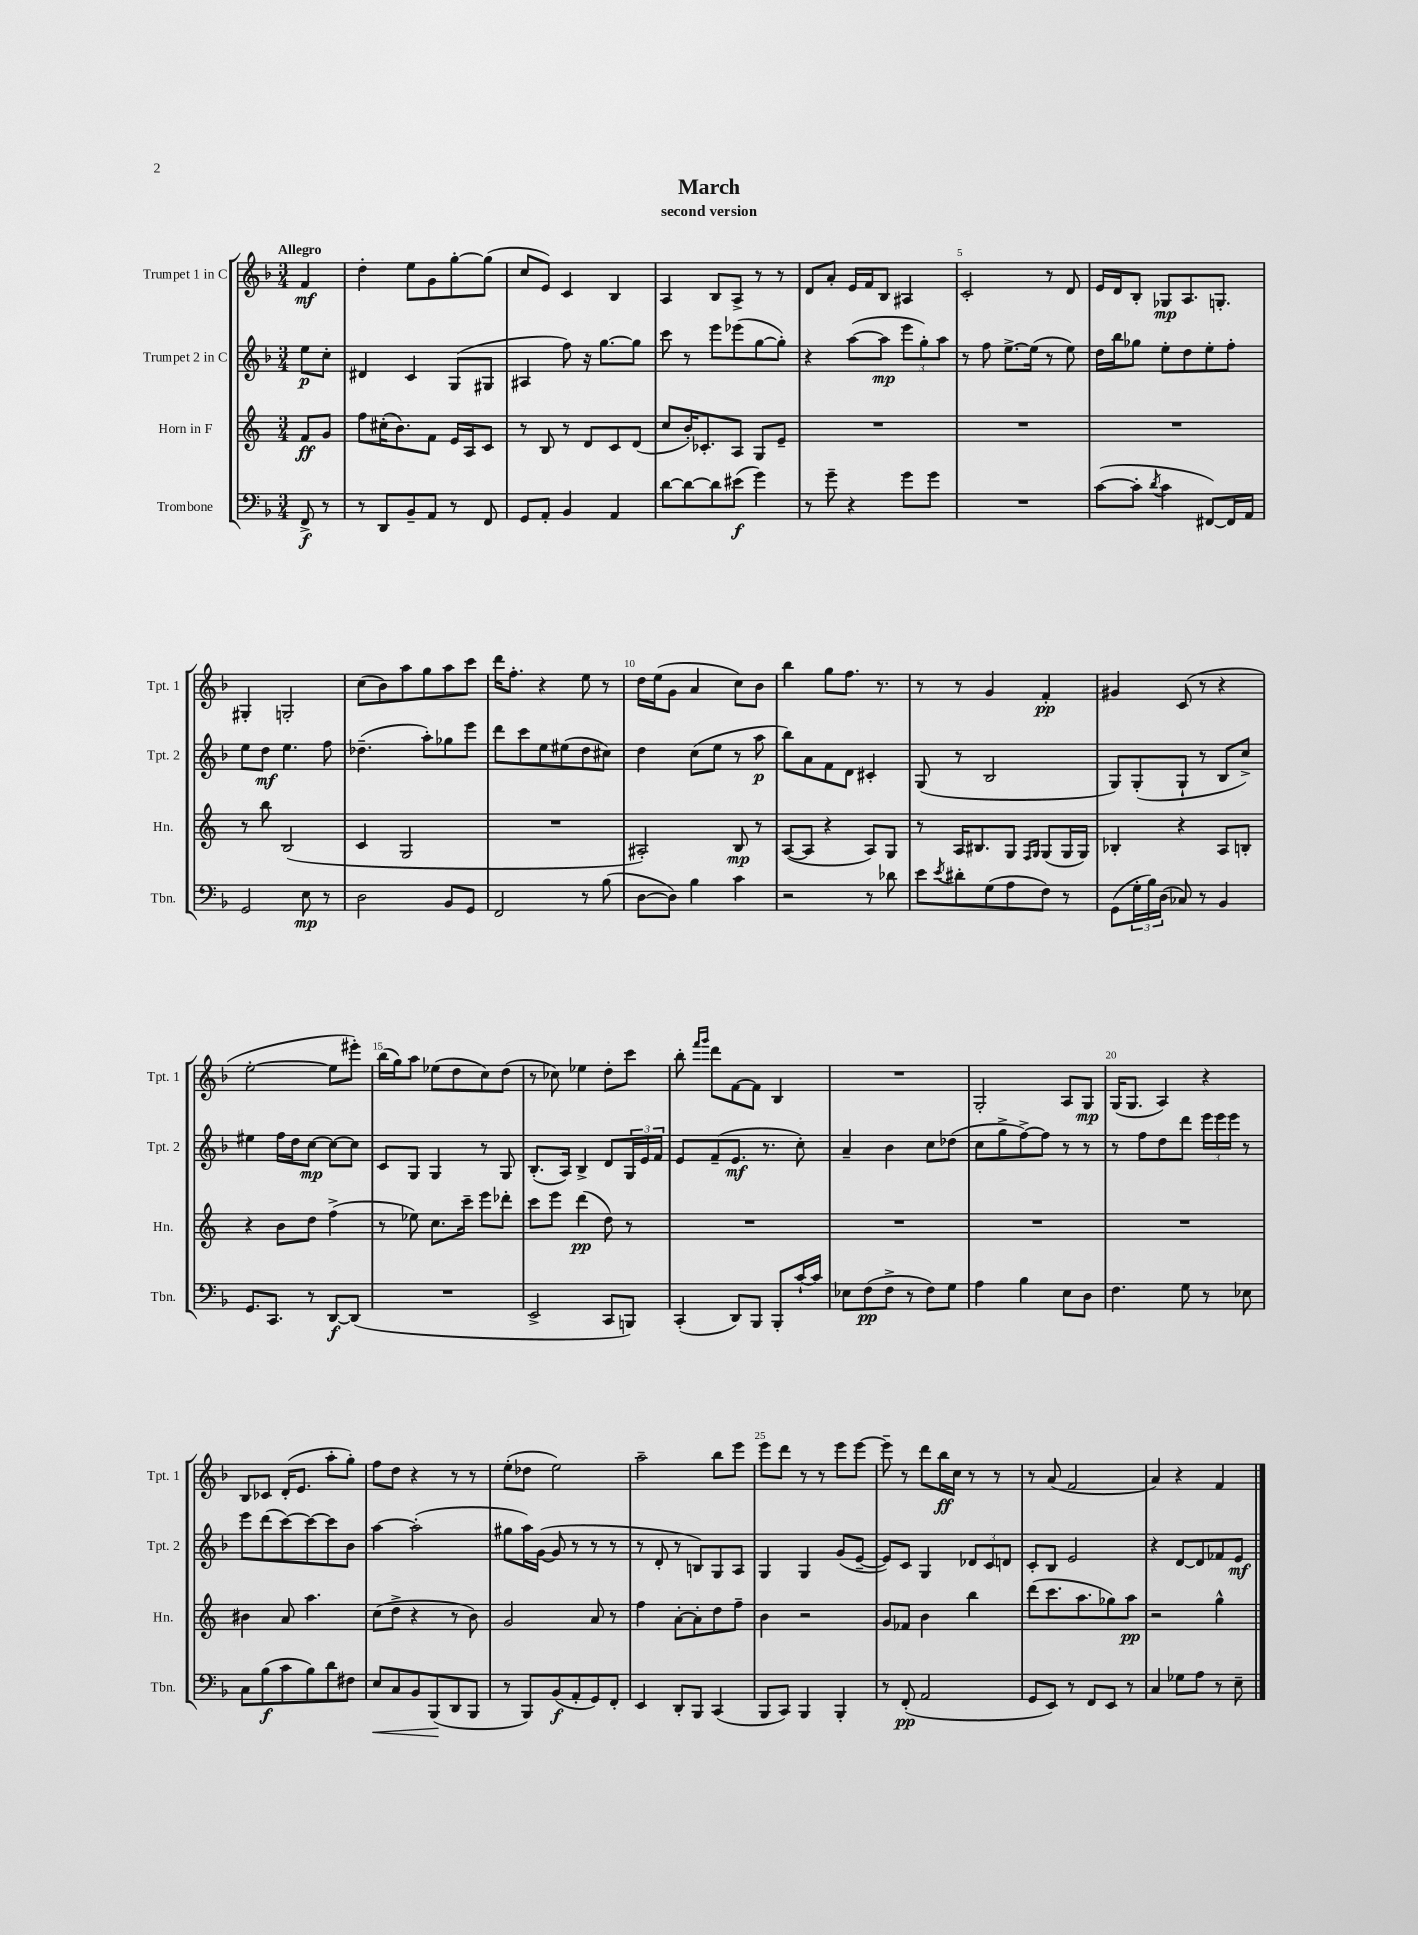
\header { title = "March" subtitle = "second version" }
<<
\new StaffGroup <<
\new Staff = "s0" \with { instrumentName = "Trumpet 1 in C" shortInstrumentName = "Tpt. 1" } {
    \clef treble \key f \major \numericTimeSignature \time 3/4 \partial 4 \tempo "Allegro"
    f'4\mf |
    d''4-. e''8 g'8 g''8~-. g''8( |
    c''8 e'8) c'4 bes4 |
    a4 bes8 a8-> r8 r8 |
    d'8 a'8-. e'16 f'16 bes8 ais4 |
    c'2-. r8 d'8 |
    e'16 d'16 bes8-. ges8\mp a8. g8.-. |
    gis4-. g2-. |
    c''8( bes'8) a''8 g''8 a''8 c'''8 |
    d'''16 f''8.-. r4 e''8 r8 |
    d''16 e''16( g'8 a'4 c''8) bes'8 |
    bes''4 g''8 f''8. r8. |
    r8 r8 g'4 f'4-.\pp |
    gis'4 c'8( r8 r4 |
    e''2~-. e''8 eis'''8-.) |
    bes''16( g''16) a''8 ees''8( d''8 c''8) d''8( |
    r8 ces''8) ees''4 d''8-. c'''8 |
    bes''8-. \grace { f'''16 g'''16 } d'''8 f'8~ f'8 bes4 |
    R2. |
    g2-. a8 g8\mp |
    g16( g8. a4) r4 |
    bes8 ces'8 d'16-.( e'8. a''8-. g''8-.) |
    f''8 d''8 r4 r8 r8 |
    e''8-.( des''8 e''2) |
    a''2-- bes''8 e'''8 |
    e'''8 d'''8 r8 r8 e'''8 e'''8~ |
    e'''8-- r8 d'''8 bes''16\ff c''16 r8 r8 |
    r8 a'8( f'2 |
    a'4) r4 f'4 \bar "|." |
}
\new Staff = "s1" \with { instrumentName = "Trumpet 2 in C" shortInstrumentName = "Tpt. 2" } {
    \clef treble \key f \major \numericTimeSignature \time 3/4 \partial 4
    e''8\p c''8-. |
    dis'4 c'4 g8( gis8 |
    ais4 f''8) r16 g''8.~ g''8 |
    c'''8 r8 e'''8 ees'''8( g''8~ g''8-.) |
    r4 a''8~( a''8\mp \tuplet 3/2 { e'''8 g''8-.) a''8 } |
    r8 f''8 e''8.~-> e''16( r8 e''8) |
    d''16 bes''16 ges''8 e''8-. d''8 e''8-. f''8-. |
    e''8 d''8\mf e''4. f''8 |
    des''4.--( a''8-.) ges''8 e'''8 |
    d'''8 c'''8 e''8 eis''8( d''8 cis''8) |
    d''4 c''8( e''8 r8 a''8\p |
    bes''8) a'8 f'8 d'8 cis'4-. |
    g8( r8 bes2 |
    g8) g8-.( g8-! r8 bes8 c''8->) |
    eis''4 f''16 d''16 c''8~\mp c''8~ c''8 |
    c'8 g8 g4 r8 g8 |
    bes8.-.( a16) bes4-> d'8 \tuplet 3/2 { g16 e'16 f'16 } |
    e'8 f'8--( e'8.\mf r8. c''8-.) |
    a'4-- bes'4 c''8 des''8( |
    c''8 g''8-> f''8~->) f''8 r8 r8 |
    r8 f''8 d''8 d'''8 \tuplet 3/2 { e'''16 e'''16 e'''16 } r8 |
    e'''8 d'''8( c'''8~) c'''8~ c'''8 bes'8 |
    a''4~ a''2-.( |
    gis''8 a''16) g'16~( g'8 r8 r8 r8 |
    r8 d'8-. r8 b8) g8 a8 |
    g4 g4 g'8( e'8~-- |
    e'8) c'8 g4 \tuplet 3/2 { des'8 c'8 d'8 } |
    c'8-. bes8 e'2 |
    r4 d'8~ d'8 fes'8 e'8\mf \bar "|." |
}
\new Staff = "s2" \with { instrumentName = "Horn in F" shortInstrumentName = "Hn." } {
    \clef treble \key c \major \numericTimeSignature \time 3/4 \partial 4
    f'8\ff g'8 |
    f''8 cis''16-.( b'8.) f'8 e'16 a16 c'8 |
    r8 b8 r8 d'8 c'8 d'8( |
    c''8 b'16-.) ces'8.-. a8 g8 e'8-- |
    R2. |
    R2. |
    R2. |
    r8 b''8 b2( |
    c'4 g2 |
    R2. |
    ais2-.) b8\mp r8 |
    a8~( a8 r4 a8) g8 |
    r8 a16 bis8. g8 \grace { f16 g16 } g8( g16 g16) |
    bes4-. r4 a8 b8-. |
    r4 b'8 d''8 f''4->( |
    r8 ees''8) c''8. c'''16-- e'''8 des'''8-. |
    c'''8 e'''8 d'''4\pp( d''8) r8 |
    R2. |
    R2. |
    R2. |
    R2. |
    bis'4 a'8 a''4. |
    c''8( d''8-> r4 r8 b'8) |
    g'2 a'8 r8 |
    f''4 a'8~-. a'8-. d''8 f''8-- |
    b'4 r2 |
    g'8 fes'8 b'4 b''4 |
    d'''8( c'''8. a''8. ges''8) a''8\pp |
    r2 g''4-^ \bar "|." |
}
\new Staff = "s3" \with { instrumentName = "Trombone" shortInstrumentName = "Tbn." } {
    \clef bass \key f \major \numericTimeSignature \time 3/4 \partial 4
    f,8->\f r8 |
    r8 d,8 bes,8-- a,8 r8 f,8 |
    g,8 a,8-. bes,4 a,4 |
    d'8~ d'8~ d'8 eis'8\f( g'4) |
    r8 g'8-- r4 g'8 g'8 |
    R2. |
    c'8~( c'8-. \acciaccatura { d'8 } c'4 fis,8~) fis,16 a,16 |
    g,2 e8\mp r8 |
    d2 bes,8 g,8 |
    f,2 r8 bes8( |
    d8~ d8) bes4 c'4 |
    r2 r8 des'8 |
    e'8 \acciaccatura { e'8 } dis'8-. g8( a8 f8) r8 |
    g,8( \tuplet 3/2 { g16-. bes16) d16( } ces8) r8 bes,4 |
    g,8. c,8. r8 d,8~\f d,8( |
    R2. |
    e,2-> c,8 b,,8) |
    c,4-.( d,8) bes,,8 bes,,8-. c'16~-! c'16 |
    ees8 f8\pp( f8-> r8 f8) g8 |
    a4 bes4 e8 d8 |
    f4. g8 r8 ees8 |
    c8 bes8\f( c'8 bes8) d'8 fis8 |
    e8\< c8 bes,8 bes,,8\!( d,8 bes,,8 |
    r8 bes,,8) bes,8\f( a,8-. g,8) f,8-. |
    e,4 d,8-. bes,,8 c,4( |
    bes,,8 c,8) bes,,4 bes,,4-. |
    r8 f,8-.\pp( a,2 |
    g,8 e,8) r8 f,8 e,8 r8 |
    c4 ges8 a8 r8 e8-- \bar "|." |
}
>>
>>
\layout { \context { \Score \override BarNumber.break-visibility = ##(#f #t #t) barNumberVisibility = #(every-nth-bar-number-visible 5) } }
